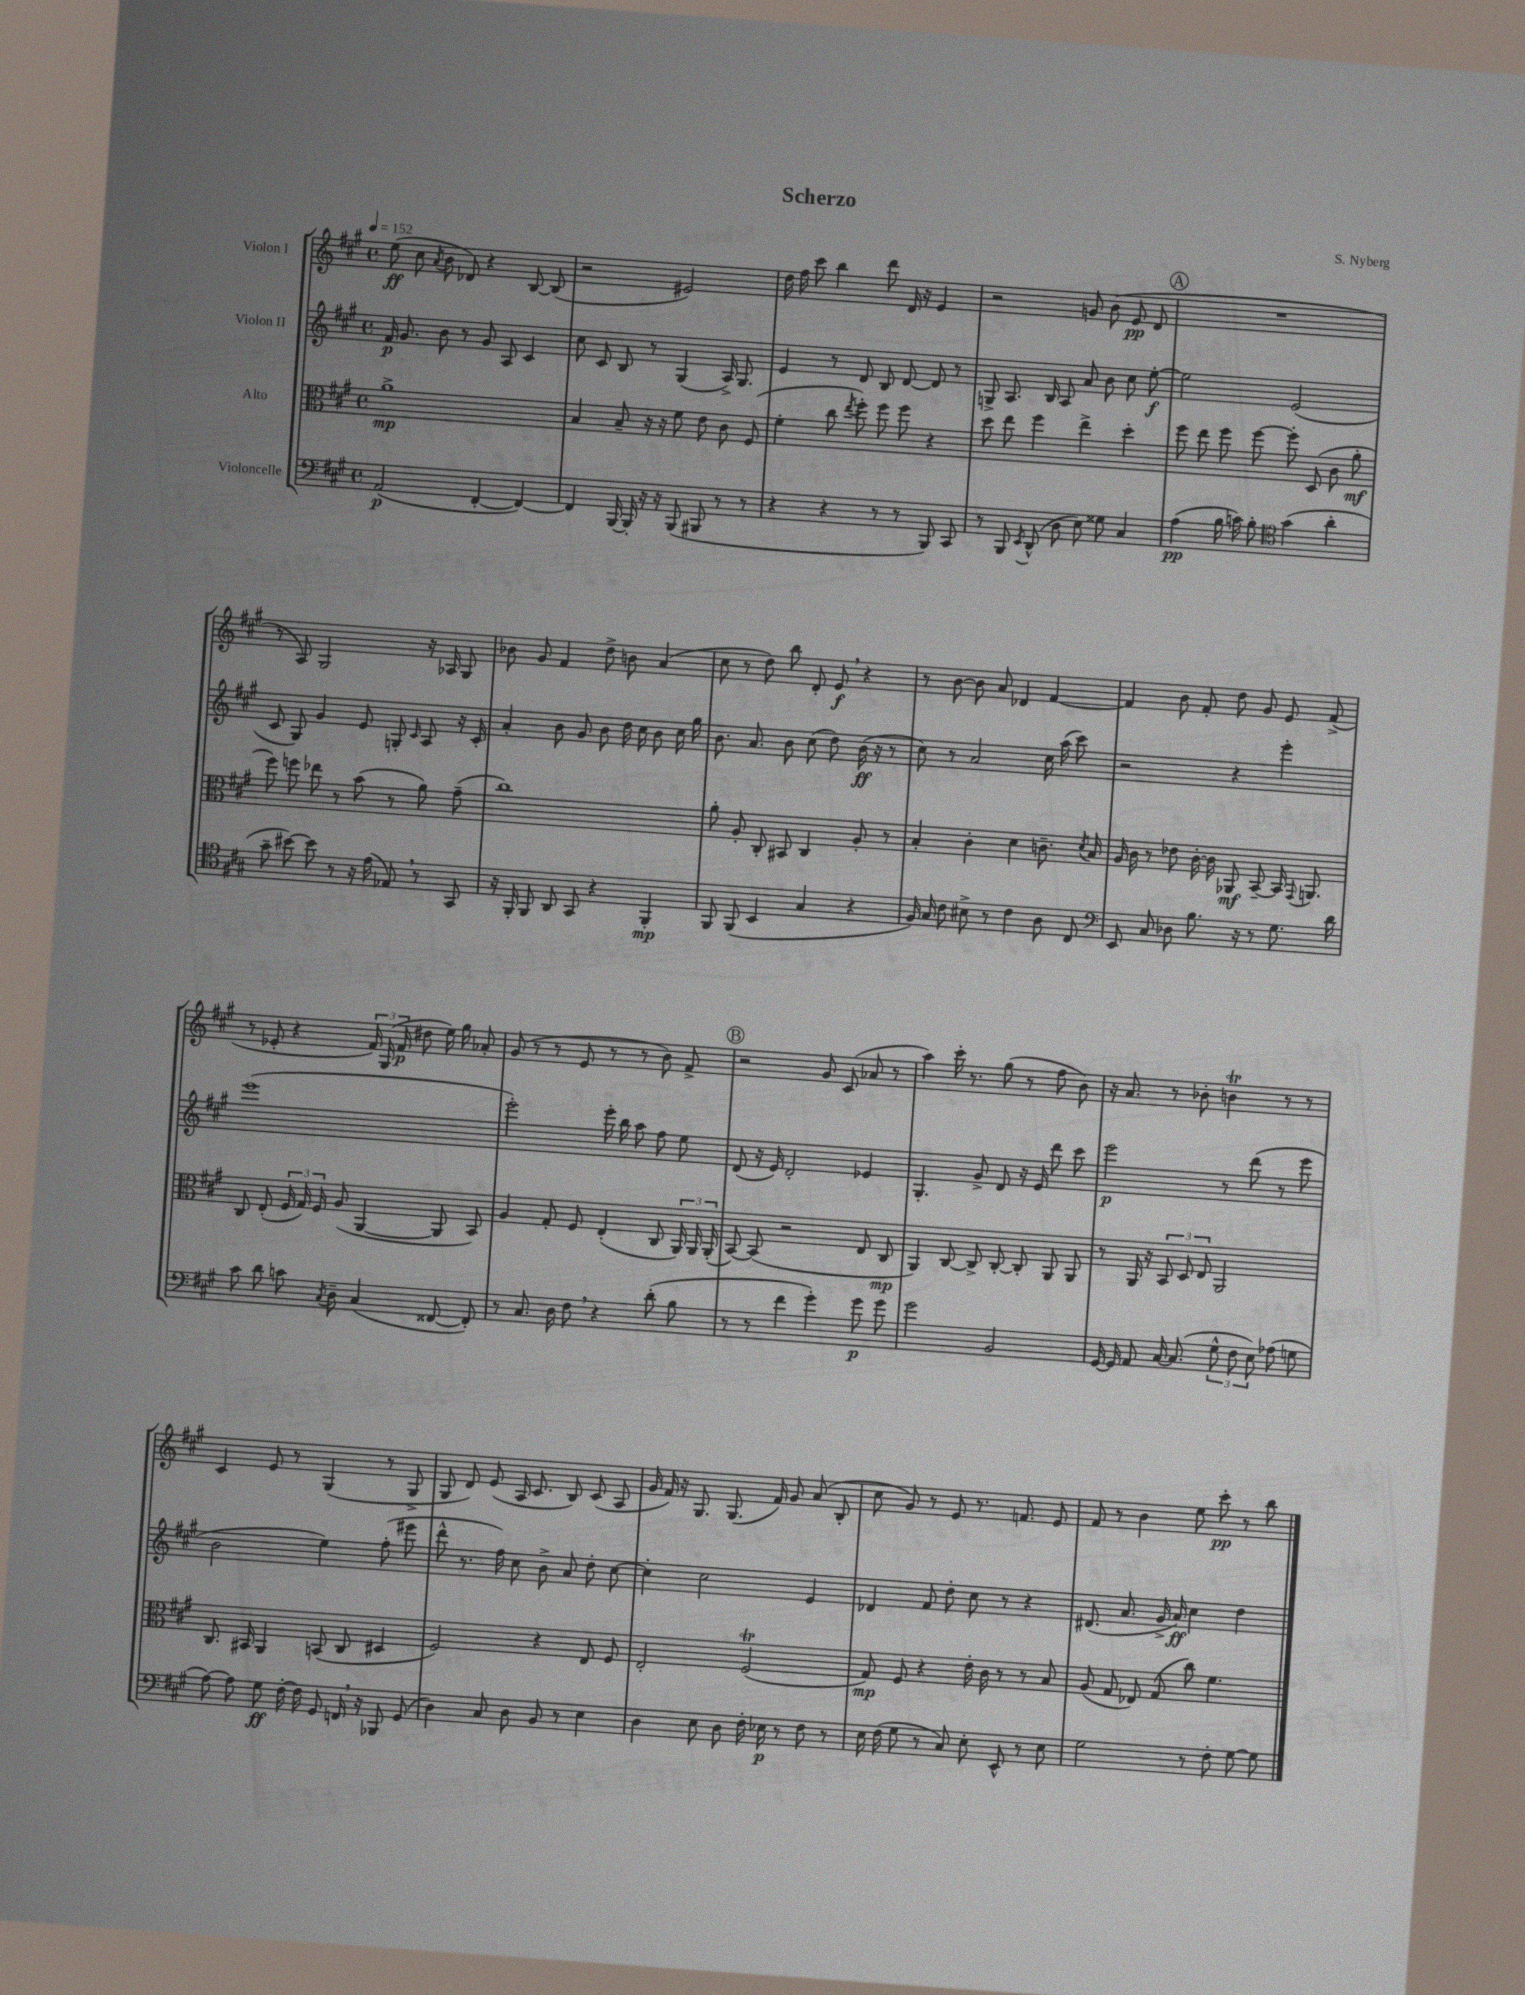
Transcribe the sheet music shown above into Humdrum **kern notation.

**kern	**kern	**kern	**kern
*staff4	*staff3	*staff2	*staff1
*clefF4	*clefC3	*clefG2	*clefG2
*k[f#c#g#]	*k[f#c#g#]	*k[f#c#g#]	*k[f#c#g#]
*M4/4	*M4/4	*M4/4	*M4/4
*met(c)	*met(c)	*met(c)	*met(c)
*MM152	*MM152	*MM152	*MM152
(2AA	1a^	16f#	(8ee
.	.	8.g#	.
.	.	.	8cc#
.	.	.	8qa
.	.	8b	8b
.	.	8r	8d-)
[4FF#'	.	8g#	4r
.	.	8A	.
4FF#_)	.	4c#	[8B
.	.	.	(8B]
=	=	=	=
4FF#]	4B	8cc#	2r
.	.	8c#	.
[16BBB	8B~	8B	.
16BBB']	.	.	.
16r	16r	8r	.
16r	16r	.	.
(8BBB	8f#	(4G#	2e#)
8BBB#	8e	.	.
8r	8c#	16A^)	.
.	.	8.G#	.
8r	(8F#	.	.
=	=	=	=
4r	4f#'	4e	16dd
.	.	.	16ff#
.	.	.	8ccc#
4r	8cc#	8r	4bb
.	8qee	.	.
.	8ff#')	8d	.
8r	8ff#	8B	8ddd
8r	8ff#	[8d	16d
.	.	.	16r
8BBB)	4r	8d]	4e
8CC#	.	8r	.
=	=	=	=
8r	8dd	8G^	2r
8BBB	8ee	8.A	.
8qEE	.	.	.
(8DD^^	4ff#	.	.
.	.	16B	.
8D	.	8A	.
8E)	4ee^	8a	8g
8G##	.	8b	(8b
4C#	4dd'	8cc#	8e
.	.	[8ee'	8d
=	=	=	=
(4A	8ff#	2ee]	1r
.	8ee	.	.
16B	8ff#	.	.
16c)	.	.	.
8B'	[8ff#	.	.
*clefC4	*	*	*
(4g#	8ff#']	(2e	.
.	(8D	.	.
4a'	8c#	.	.
.	8a'	.	.
=	=	=	=
8g#~	8ff#)	8c#	8r
[8b#)	8ff	8G#)	8A)
8b#]	8ee-	4g#	2G#
8r	8r	.	.
16r	(8b	8e	.
(16e	.	.	.
8E-)	8r	8G'	.
.	.	16qqc#	.
8r	8a)	8A	16r
.	.	.	16A-
8GG#	(8g#~	16r	8G#
.	.	16c#'	.
=	=	=	=
16r	1cc#)	4a'	8b-
16FF#'	.	.	.
8FF#	.	.	8g#
8AA	.	8b	4f#
8GG#	.	8g#	.
4r	.	8b	8dd^
.	.	16dd	8b
.	.	16cc#	.
4FF#'	.	8b	(4a
.	.	16cc#	.
.	.	16gg#	.
=	=	=	=
8FF#	8a'	8.b	8cc#
(8FF#	8A'	.	8r
.	.	8.a	.
4BB	8C#'	.	8dd)
.	8BB#	8b	8bb
4G#	4C#	(8cc#	8d'
.	.	8dd)	8e
4r	8A'	(16b	4r
.	.	16r	.
.	8r	8r	.
=	=	=	=
16F#)	4B'	8cc#)	8r
16G#	.	.	.
8c#	.	8r	[8b
8B#^	4c#'	2a	8b]
8r	.	.	8a
4c#	4d	.	4d-
8A	8.c~	16cc#	[4f#
.	.	(16aa	.
8C#	.	8ccc#)	.
.	8qd	.	.
.	16B	.	.
=	=	=	=
*clefF4	*	*	*
8EE	16A	2r	4f#]
.	16c#	.	.
8C#	8r	.	.
8D-	8e-	.	8b
8.B	[16c#'	.	8f#'
.	16c#]	.	.
.	8AA-	4r	8dd
16r	.	.	.
8r	[8BB~	.	8g#
8.G#	16BB]	4eee'	8e
.	8qqGG#	.	.
.	8.AA	.	.
.	.	.	(8f#^
16d	.	.	.
=	=	=	=
8c#	8C#	(1eee	8r
8d	(8E'	.	8e-'
8c	24F#	.	4r
.	24G#)	.	.
.	24F#	.	.
8qC#	.	.	.
8D~	(8A	.	.
(4C#	[4AA	.	24f#)
.	.	.	(24G#
.	.	.	24f#
.	.	.	8dd#
[8FF##	8AA]	.	16ee)
.	.	.	16gg#
8FF##'])	8BB)	.	8a-'
=	=	=	=
8r	4A	2eee')	(8g#
8.C#	.	.	8r
.	8G#'	.	8r
16D	.	.	.
8F#	8F#	.	8e
4r	(4E'	16eee'	8r
.	.	16bb	.
.	.	8aa	8r
(8d'	8C#	8ff#	8b)
8B	24AA)	8ee	8f#^
.	24AA	.	.
.	(24AA'	.	.
=	=	=	=
8r	[8BB)	(8d	2r
8r	(8BB]	16r	.
.	.	16e)	.
4f#	2r	2d'	.
4g#')	.	.	8g#
.	.	.	(8c#
8g#	8E	4e-	8a-
8g#	8C#	.	8r
=	=	=	=
2g#	4AA)	4.G#'	4aa)
.	[8C#	.	16ccc#'
.	.	.	8.r
.	8C#^]	8g#^	.
2BB	[8C#'	8d	(8gg#
.	8C#']	16r	8r
.	.	16e	.
.	8AA	8ddd	8ff#
.	8AA	8ccc#	8b)
=	=	=	=
[16GG#	8r	2eee	16r
16GG#]	.	.	8.a
8AA	16AA	.	.
.	16r	.	.
[16C#	12BB	.	8r
(8.C#]	.	.	.
.	12D	.	.
.	.	.	8b-'
.	12E	.	.
12G#^^	2AA	8r	4b
12F#	.	.	.
.	.	(8ddd	.
12E)	.	.	.
(8A-	.	8r	8r
8G	.	8eee	8r
=	=	=	=
[8A)	8.C#	2b	4c#
8A]	.	.	.
.	16BB#	.	.
8G#	4AA	.	8e
[16F#'	.	.	8r
16F#]	.	.	.
8GG#	(8BB	4ee)	(4G#
16FF	8C#	.	.
16r	.	.	.
8BBB-	4D#	(8ff#'	8r
(8GG#	.	8eee#	8G#^
=	=	=	=
4D)	2F#)	8ddd^^	8G#
.	.	8.r	8d)
8C#	.	.	(8e
.	.	16ff#)	.
8D	.	8cc#	16A
.	.	.	8.c#
8BB	4r	8b^	.
8r	.	8a	8B)
4E	8E	8dd'	(8c#
.	8F#	[8cc#	8A
=	=	=	=
4D	2E'	4cc#']	16g#
.	.	.	16f#)
.	.	.	16r
.	.	.	8.G#
8E	.	2cc#	.
8D	.	.	(8.G#
16F#'	(2F#	.	.
16E-	.	.	16f#)
8r	.	.	8g#
8F#	.	4e	(8a
8r	.	.	8B'
=	=	=	=
16E	8G#)	4d-	8cc#
(16F#	.	.	.
8G#	8F#	.	8g#)
8r	4r	8f#	8r
8C#)	.	8dd'	8e
8E'	16e'	8cc#	8.r
.	16c#	.	.
8EE^^	8r	8r	.
.	.	.	8.f
8r	8r	4r	.
8E	8B	.	8e
=	=	=	=
2G#	(8A	(8.d#	8f#
.	8G#	.	8r
.	.	8.a	.
.	8E-)	.	4b
.	(8G#	16g#^	.
.	.	16a)	.
8r	8cc#)	4cc#	8ee
8F#'	4.f#	.	8ccc#'
[8G#	.	4dd	8r
8G#]	.	.	8bb
==	==	==	==
*-	*-	*-	*-
